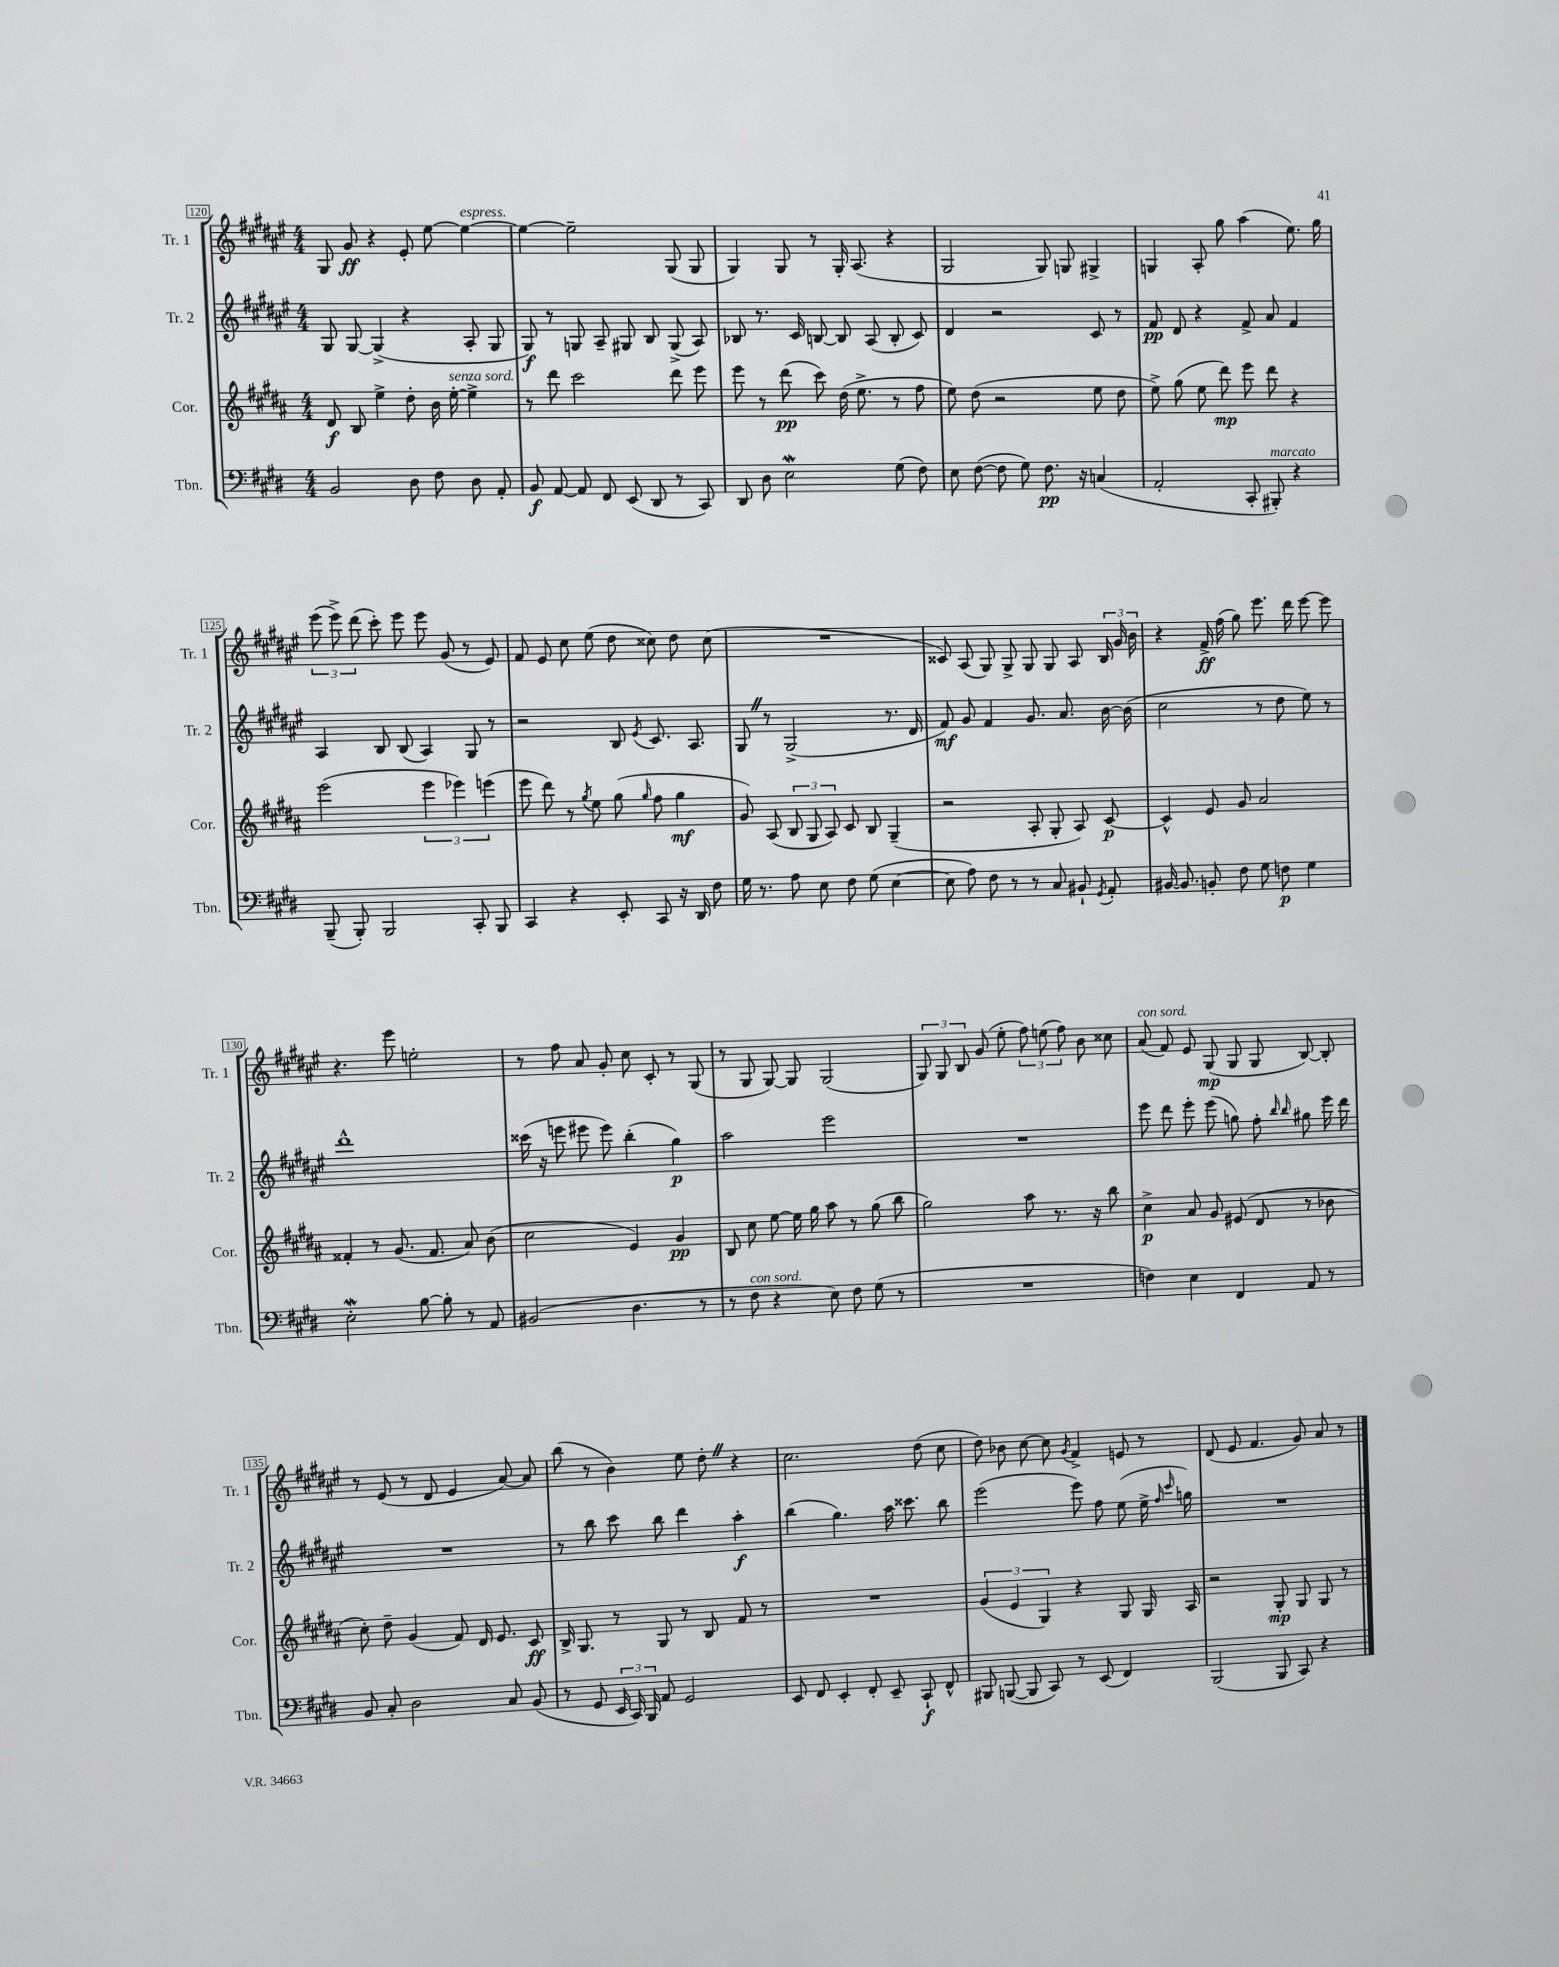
<<
\new StaffGroup <<
\new Staff = "s0" \with { instrumentName = "Tr. 1" shortInstrumentName = "Tr. 1" } {
    \clef treble \key fis \major \numericTimeSignature \time 4/4
    \autoBeamOff gis8 gis'8\ff r4 eis'8-. eis''8~ eis''4~^\markup { \italic "espress." } |
    eis''4~ eis''2-- gis8( gis8 |
    gis4) gis8 r8 gis16-. ais8.( r4 |
    gis2 gis8) g8 gis4-> |
    g4 ais8-. gis''8 ais''4( eis''8.) gis''16 |
    \tuplet 3/2 { eis'''8( eis'''8->) dis'''8( } cis'''8-.) eis'''8 eis'''8 gis'8( r8 eis'8) |
    fis'8 eis'8 cis''8 eis''8( dis''8 cisis''8) dis''8 cisis''8( |
    R1 |
    cisis'8) ais8( gis8) gis8-> gis8 gis8 ais8 \tuplet 3/2 { b16 gis'16 b'16 } |
    r4 fis'16->\ff fis''16( gis''8) eis'''8. dis'''16 eis'''8~ eis'''8 |
    r4. eis'''8 e''2-. |
    r8 fis''8 ais'8 gis'8-. cis''8 cis'8-. r8 gis8( |
    r8 gis8 gis8~) gis8 gis2( |
    \tuplet 3/2 { gis8) gis8 b8 } gis'8( eis''8-. \tuplet 3/2 { fis''8) e''8( fis''8) } b'8 cisis''8 |
    ais'8^\markup { \italic "con sord." }( fis'8) eis'8 gis8\mp( gis8 gis8 b8~) b8-. |
    r8 eis'8( r8 dis'8 eis'4 ais'8~) ais'8 |
    b''8( r8 b'4) eis''8 dis''8-. \once \override BreathingSign.text = \markup { \musicglyph "scripts.caesura.straight" } \breathe r4 |
    cis''2. dis''8( cis''8 |
    dis''8) bes'8 cis''8~ cis''8 \acciaccatura { gis'8 } fis'4-> e'8 r8 |
    dis'8( eis'8 fis'4. gis'8) ais'8 r8 \bar "|." |
}
\new Staff = "s1" \with { instrumentName = "Tr. 2" shortInstrumentName = "Tr. 2" } {
    \clef treble \key fis \major \numericTimeSignature \time 4/4
    \autoBeamOff gis8 gis8~ gis4->( r4 ais8-. gis8 |
    gis8\f) r8 g8 ais8-- gis8 b8 gis8->( ais8) |
    bes8 r8. cis'16 b8~ b8 ais8( b8-. cis'8) |
    dis'4 r2 cis'8 r8 |
    fis'8\pp dis'8 r4 fis'8-> ais'8 fis'4 |
    ais4 b8 b8( ais4) gis8 r8 |
    r2 b8 \acciaccatura { eis'8 } cis'8. ais8. |
    gis8 \once \override BreathingSign.text = \markup { \musicglyph "scripts.caesura.straight" } \breathe r8 gis2->( r8. dis'16 |
    fis'8\mf) gis'8 fis'4 gis'8. ais'8. b'16~ b'16( |
    cis''2 r8 dis''8 eis''8) r8 |
    dis'''1-^ |
    cisis'''16( r16 e'''8 eis'''8 eis'''8) b''4-.( gis''4\p) |
    ais''2 eis'''2 |
    R1 |
    eis'''8 dis'''8 eis'''8-. eis'''8( g''8) fis''8-. \grace { b''16 b''16 } gis''8 eis'''16 dis'''16 |
    R1 |
    r8 b''8 cis'''8 b''8 dis'''4 ais''4-.\f |
    b''4( gis''4.) ais''16 cisis'''8. b''8 |
    eis'''2( eis'''8) fis''8 eis''8( eis''16-> \grace { fis''16 cis'''16 } g''16) |
    R1 \bar "|." |
}
\new Staff = "s2" \with { instrumentName = "Cor." shortInstrumentName = "Cor." } {
    \clef treble \key b \major \numericTimeSignature \time 4/4
    \autoBeamOff dis'8\f b8 e''4-> dis''8-. b'16 e''16~-.^\markup { \italic "senza sord." } e''4-> |
    r8 dis'''8 cis'''2 dis'''8 e'''8 |
    e'''8 r8 dis'''8\pp( cis'''8) dis''16( e''8.-> r8 fis''8 |
    e''8) dis''8( r2 e''8 dis''8 |
    e''8->) gis''8( e''8 dis'''8\mp) e'''8 dis'''8 r4 |
    e'''2( \tuplet 3/2 { e'''4 ees'''4) e'''4( } |
    e'''8 dis'''8) r8 \acciaccatura { gis''8 } e''8 gis''8( \grace { gis''16 } fis''8 gis''4\mf |
    gis'8) ais8( \tuplet 3/2 { b8 gis8 ais8) } cis'8 b8 gis4--( |
    r2 ais8-. gis8-. ais8) cis'8~\p |
    cis'4-^ e'8 gis'8 ais'2 |
    fisis'4-. r8 gis'8.( fisis'8. ais'8) b'8( |
    cis''2 e'4) gis'4\pp |
    b8 cis''8 e''8~ e''16 gis''16 ais''8 r8 gis''8( b''8 |
    gis''2) ais''8 r8. r16 b''8 |
    cis''4->\p ais'8 gis'8 eis'8( dis'8 r8 bes'8 |
    cis''8-.) dis''8-- gis'4( fis'8) dis'16 e'8. cis'8\ff |
    b16-> gis8. r8 gis8 r8 b8 fis'8 r8 |
    R1 |
    \tuplet 3/2 { gis'4( e'4 gis4) } r4 gis8 gis16 ais16 |
    r2 gis8-.\mp gis8 gis8 r8 \bar "|." |
}
\new Staff = "s3" \with { instrumentName = "Tbn." shortInstrumentName = "Tbn." } {
    \clef bass \key e \major \numericTimeSignature \time 4/4
    \autoBeamOff b,2 dis8 fis8 dis8 a,8-. |
    b,8\f a,8~ a,8 fis,8 e,8( dis,8 r8 cis,8) |
    dis,8 dis8 e2\mordent gis8( fis8) |
    e8 fis8~( fis8 gis8) fis8.\pp r16 c4( |
    a,2-. cis,8-. bis,,8-.^\markup { \italic "marcato" }) r4 |
    b,,8--( b,,8-.) b,,2 cis,8-. b,,8 |
    cis,4 r4 e,8-. cis,8 r16 dis,16 fis8 |
    gis16 r8. a8 e8 fis8 gis8( e4~ |
    e8 a8) fis8 r8 r8 cis8 bis,8-! \acciaccatura { gis,8 } a,8-. |
    bis,16~ bis,8. b,8-. fis8 gis8 f8\p gis4 |
    e2-.\mordent b8~ b8-. r8 a,8 |
    bis,2( dis4. r8 |
    r8 fis8^\markup { \italic "con sord." } r4 e8) fis8 gis8( r8 |
    R1 |
    f4) e4 fis,4 a,8 r8 |
    b,8 cis8-. dis2 cis8 b,8( |
    r8 gis,8 \tuplet 3/2 { e,16 cis,16) b,,16 } a,8 gis,2 |
    e,8 fis,8 e,4-. fis,8-. e,8-- cis,8-!\f fis,8-^ |
    bis,,8 b,,8~( b,,8 cis,8) r8 e,8( fis,4) |
    b,,2( b,,8 cis,8) r4 \bar "|." |
}
>>
>>
\layout { \context { \Score currentBarNumber = #120 \override BarNumber.stencil = #(make-stencil-boxer 0.1 0.3 ly:text-interface::print) } }
